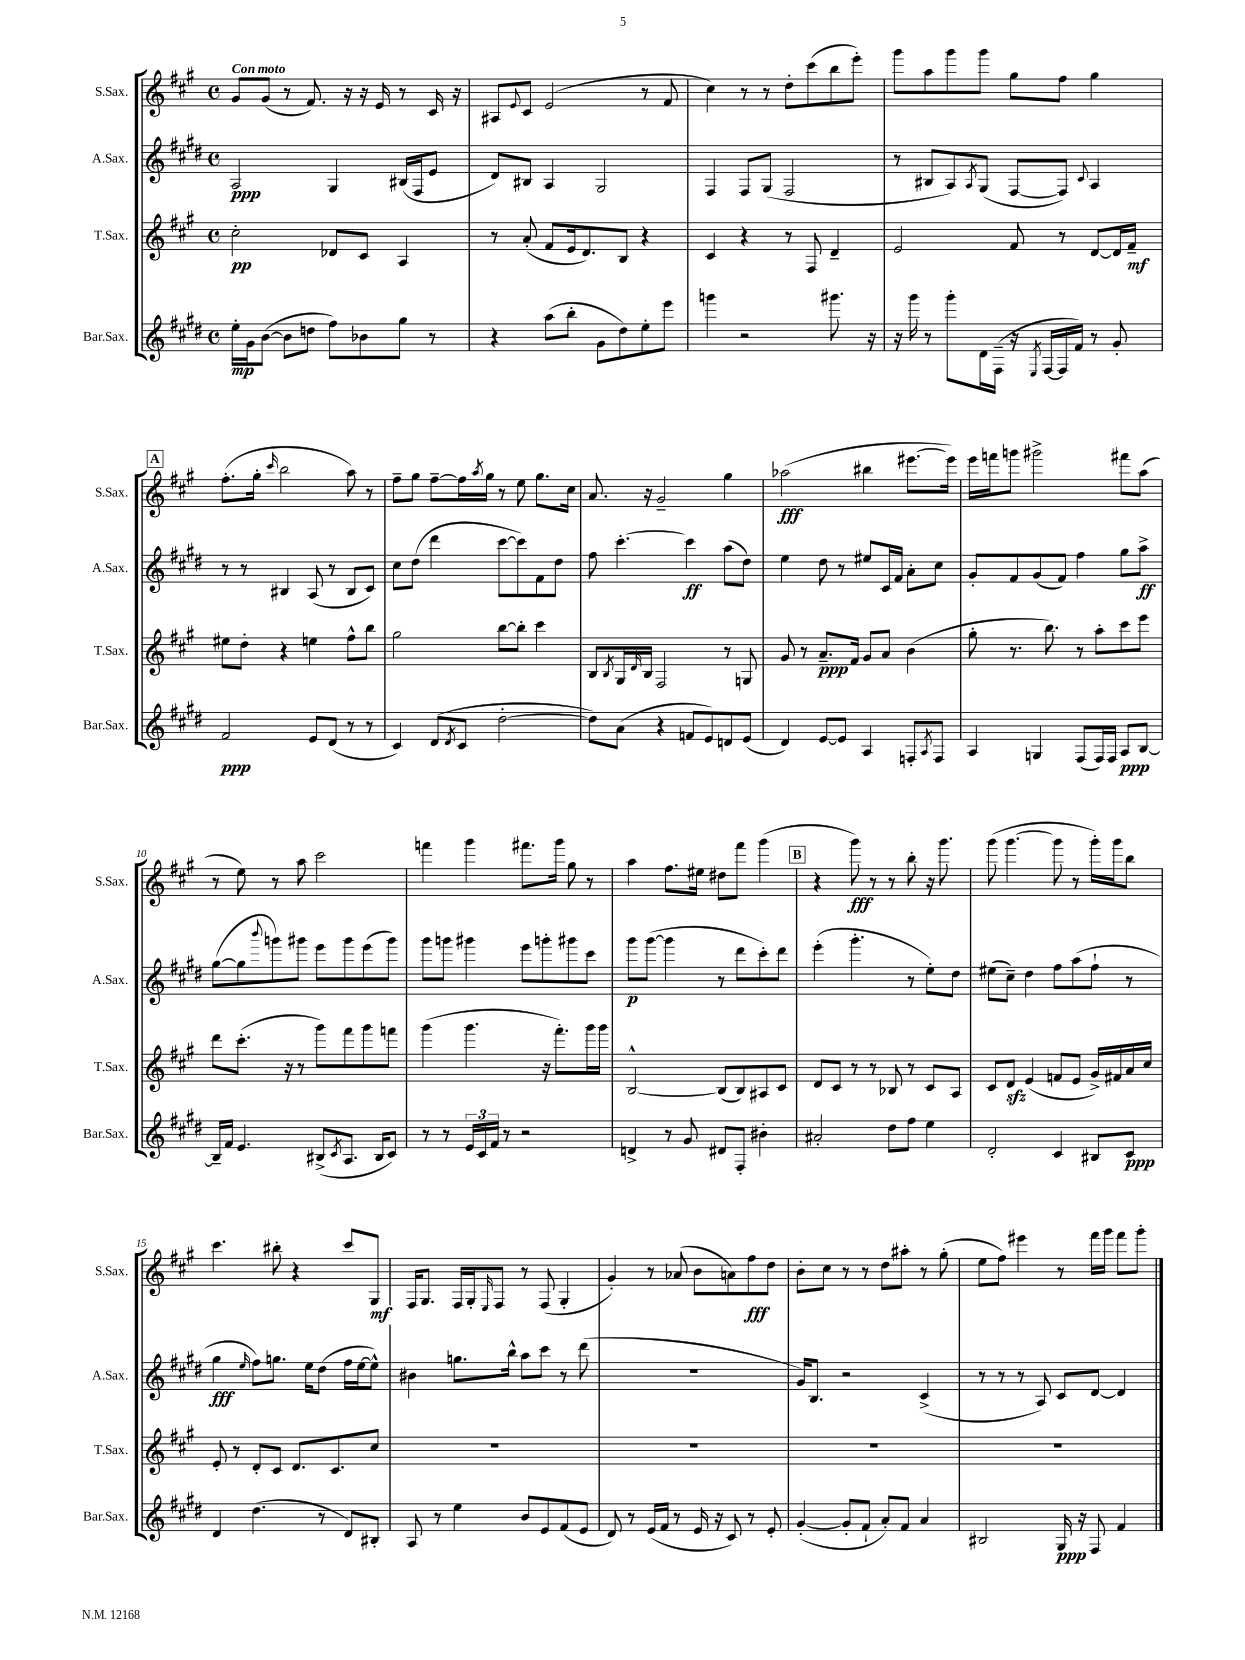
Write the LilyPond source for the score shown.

<<
\new StaffGroup <<
\new Staff = "s0" \with { instrumentName = "S.Sax." shortInstrumentName = "S.Sax." } {
    \clef treble \key a \major \defaultTimeSignature \time 4/4 \tempo "Con moto"
    gis'8 gis'8( r8 fis'8.) r16 r16 e'16 r8 cis'16 r16 |
    ais8 \appoggiatura { e'8 } cis'8 e'2( r8 fis'8 |
    cis''4) r8 r8 d''8-. cis'''8( b''8 e'''8-.) |
    gis'''8 a''8 gis'''8 gis'''8 gis''8 fis''8 gis''4 |
    \mark \markup { \box "A" } fis''8.-.( gis''16-. \grace { cis'''16 } b''2 a''8) r8 |
    fis''8-- gis''8 fis''8~-- fis''16 \acciaccatura { a''8 } gis''16 r8 e''8 gis''8. cis''16 |
    a'8. r16 gis'2-- gis''4 |
    aes''2\fff( bis''4 eis'''8.~ eis'''16) |
    e'''16 f'''16 g'''8 gis'''2-> fis'''8 a''8( |
    r8 e''8) r8 a''8 cis'''2 |
    f'''4 gis'''4 fis'''8. gis'''16 gis''8 r8 |
    a''4 fis''8. eis''16 dis''8 fis'''8 gis'''4( |
    \mark \markup { \box "B" } r4 gis'''8\fff) r8 r8 b''8-. r16 gis'''8. |
    gis'''8( gis'''4.~ gis'''8 r8 gis'''16-.) gis'''16 b''8 |
    cis'''4. bis''8-. r4 cis'''8 gis8\mf |
    fis16 gis8. fis16 gis16-. \grace { e16 } fis8 r8 fis8( gis4-. |
    gis'4-.) r8 aes'8( b'8 a'8) fis''8\fff d''8 |
    b'8-. cis''8 r8 r8 d''8 ais''8-. r8 gis''8-.( |
    e''8 fis''8) eis'''4 r8 fis'''16 gis'''16 fis'''8 gis'''8-. \bar "|." |
}
\new Staff = "s1" \with { instrumentName = "A.Sax." shortInstrumentName = "A.Sax." } {
    \clef treble \key e \major \defaultTimeSignature \time 4/4
    a2\ppp gis4 bis16( fis16 e'8 |
    dis'8) bis8 a4 gis2 |
    fis4 fis8 gis8( fis2 |
    r8 bis8 a8) \acciaccatura { a8 } gis8( fis8~ fis8) \appoggiatura { cis'8 } a4 |
    \mark \markup { \box "A" } r8 r8 bis4 a8( r8 bis8 cis'8) |
    cis''8 dis''8( dis'''4 cis'''8~ cis'''8) fis'8 dis''8 |
    fis''8 cis'''4.~-. cis'''4\ff a''8( dis''8) |
    e''4 dis''8 r8 eis''8 cis'16 fis'16 a'8-. cis''8 |
    gis'8-. fis'8 gis'8( fis'8) fis''4 gis''8 a''8->\ff |
    gis''8~( gis''8 \appoggiatura { b'''8 } g'''8) gis'''8 e'''8 gis'''8 e'''8( gis'''8) |
    gis'''8 g'''8 gis'''4 e'''8 g'''8-. gis'''8 cis'''8 |
    gis'''8\p gis'''8~( gis'''4 r8 dis'''8 cis'''8-.) dis'''8 |
    \mark \markup { \box "B" } e'''4-.( gis'''4.-. r8 e''8-.) dis''8 |
    eis''8( cis''8--) dis''4 fis''8 a''8( fis''8-! r8 |
    gis''4\fff \grace { e''16 } fis''8) g''8. e''16 dis''8( fis''16 e''16~ e''8-^) |
    bis'4 g''8. b''16-^ a''8 cis'''8 r8 dis'''8( |
    R1 |
    gis'16) b8. r2 cis'4->( |
    r8 r8 r8 a8) cis'8 dis'8~ dis'4 \bar "|." |
}
\new Staff = "s2" \with { instrumentName = "T.Sax." shortInstrumentName = "T.Sax." } {
    \clef treble \key a \major \defaultTimeSignature \time 4/4
    cis''2-.\pp des'8 cis'8 a4 |
    r8 a'8-.( fis'8 e'16 d'8.) b8 r4 |
    cis'4 r4 r8 fis8 d'4-- |
    e'2 fis'8 r8 d'8~ d'16 fis'16--\mf |
    \mark \markup { \box "A" } eis''8 d''8-. r4 e''4 fis''8-^ b''8 |
    gis''2 b''8~ b''8-. cis'''4 |
    b8 \acciaccatura { b8 } gis16 \grace { d'16 } b16 fis2 r8 g8 |
    gis'8 r8 a'8.--\ppp fis'16 gis'8 a'8 b'4( |
    gis''8-. r8. b''8.) r8 a''8-. cis'''8 e'''8 |
    d'''8 cis'''8.-.( r16 r8 gis'''8) fis'''8 gis'''8 f'''8 |
    gis'''4( gis'''4. r16 fis'''8.-.) gis'''16 gis'''16 |
    b2~-^ b8( b8) ais8 cis'8 |
    \mark \markup { \box "B" } d'8 cis'8 r8 r8 bes8 r8 cis'8 a8 |
    cis'8 d'8\sfz e'4( f'8 e'8 gis'16->) fis'16 a'16 cis''16 |
    e'8-. r8 d'8-. cis'8 d'8. cis'8. cis''8 |
    R1 |
    R1 |
    R1 |
    R1 \bar "|." |
}
\new Staff = "s3" \with { instrumentName = "Bar.Sax." shortInstrumentName = "Bar.Sax." } {
    \clef treble \key e \major \defaultTimeSignature \time 4/4
    e''16-.\mp gis'16 b'8~( b'8 d''8 fis''8) bes'8 gis''8 r8 |
    r4 a''8( b''8-. gis'8 dis''8) e''8-. e'''8 |
    g'''4 r2 gis'''8. r16 |
    r16 gis'''16 r8 gis'''8-. dis'16 fis16--( r16 \acciaccatura { e8 } fis16~ fis16 fis'16) r8 gis'8-. |
    \mark \markup { \box "A" } fis'2\ppp e'8 dis'8( r8 r8 |
    cis'4) dis'8( \acciaccatura { dis'8 } cis'8 dis''2~-. |
    dis''8) a'8( r4 f'8 e'8) d'8 e'8( |
    dis'4) e'8~ e'8 a4 f8-. \acciaccatura { a8 } f8 |
    a4 g4 fis8( fis16) fis16 a8\ppp b8~ |
    b16-- fis'16 e'4. bis8->( \acciaccatura { cis'8 } a8. bis16 cis'8) |
    r8 r8 \tuplet 3/2 { e'16 cis'16 fis'16 } r8 r2 |
    d'4-> r8 gis'8 dis'8 fis8-. bis'4-. |
    \mark \markup { \box "B" } ais'2-. dis''8 fis''8 e''4 |
    dis'2-. cis'4 bis8 cis'8\ppp |
    dis'4 dis''4.( r8 dis'8) bis8-. |
    a8 r8 e''4 b'8 e'8 fis'8( e'8 |
    dis'8) r8 e'16( fis'16 r8 e'16 r16 cis'8) r8 e'8-. |
    gis'4~-.( gis'8-. fis'8-! a'8-.) fis'8 a'4 |
    bis2 gis16\ppp r16 fis8 fis'4 \bar "|." |
}
>>
>>
